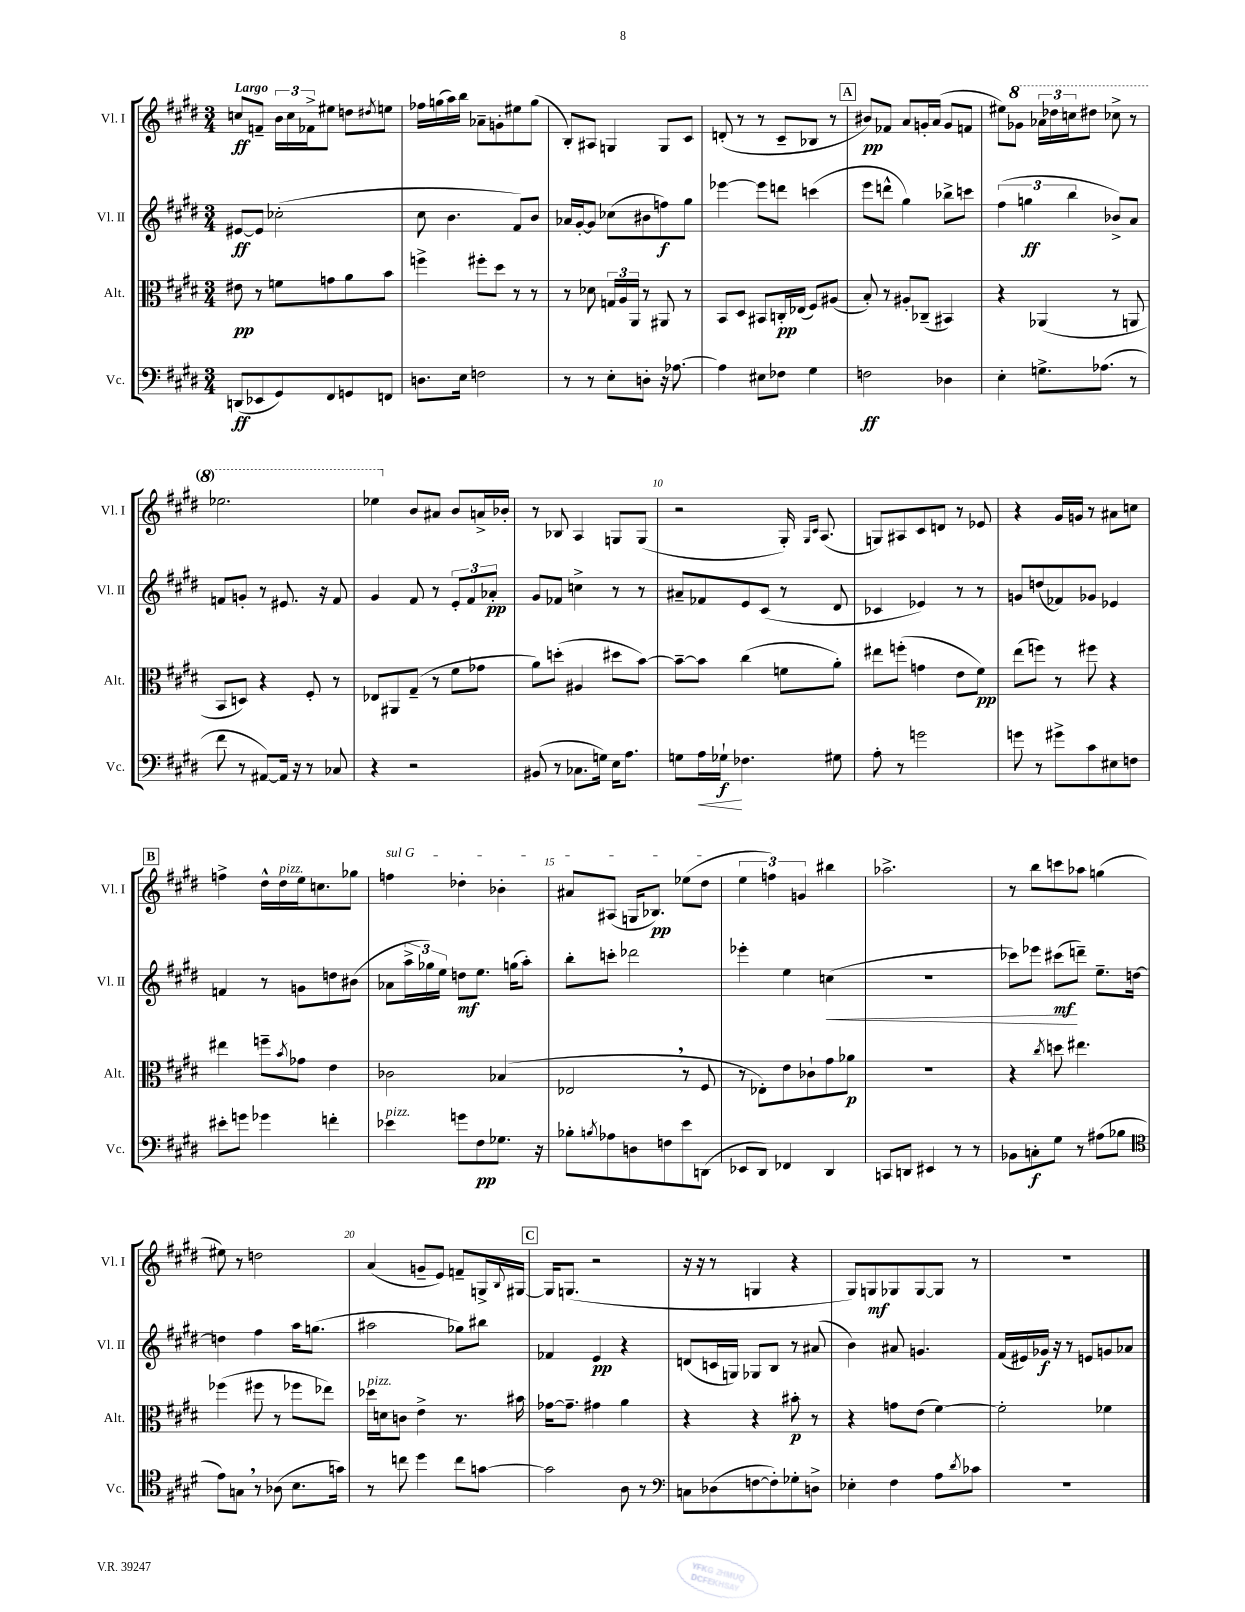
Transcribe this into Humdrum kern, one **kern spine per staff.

**kern	**kern	**kern	**kern
*staff4	*staff3	*staff2	*staff1
*clefF4	*clefC3	*clefG2	*clefG2
*k[f#c#g#d#]	*k[f#c#g#d#]	*k[f#c#g#d#]	*k[f#c#g#d#]
*M3/4	*M3/4	*M3/4	*M3/4
(8DD	8e#	[8e#	8cc
8EE-	8r	8e#]	8f~
8GG#)	8f	(2cc-'	24b
.	.	.	24cc
.	.	.	24f-^
8FF#	8g	.	8ee#
8GG	8a	.	8dd
.	.	.	8qdd#
8FF	8b	.	8ee
=	=	=	=
8.D	4ff^	8cc#	16ff-
.	.	.	(16gg
.	.	4.b	16aa)
16E	.	.	16bb
2F	8ff#'	.	8a-~
.	8dd#	.	8g'
.	8r	8f#)	8ee#
.	8r	8b	(8gg
=	=	=	=
8r	8r	16a-	8B')
.	.	[16g#'	.
8r	8d-	8g#]	8A#
8E'	24G	(8cc-	4G
.	24A	.	.
.	24AA	.	.
8D'	8r	8b#	.
16r	8AA#	8ff)	8G
[8.A-	.	.	.
.	8r	8gg#	8c#
=	=	=	=
4A-]	8BB	[4eee-	(8d'
.	8D#	.	8r
8E#	8BB#	8eee-]	8r
8F-	16C'	8ddd	8c#~
.	(16E-	.	.
4G#	8F#)	(4ccc	8B-
.	(8A#	.	8r
=	=	=	=
2F	8B')	8eee	8b#)
.	8r	8ddd^^	8f-
.	8A#'	4gg#)	8a
.	(8C-~	.	16g'
.	.	.	(16a
4D-	4BB#)	8bb-^	8g
.	.	8ccc	8f
=	=	=	=
4E'	4r	(6ff#	8ee#)
.	.	.	8gg-
.	.	6gg	.
8.G^	(4AA-	.	24aa-
.	.	.	24ddd-
.	.	6bb	24ccc
.	.	.	8ddd#
(8.A-	.	.	.
.	8r	8b-^)	8ccc-^
8r	8AA	8a	8r
=	=	=	=
8f#	8BB	8f	2.eee-
8r	8D)	8g'	.
[8AA#)	4r	8r	.
16AA#]	.	8.e#	.
16r	.	.	.
8r	8F#'	.	.
.	.	16r	.
8C-	8r	8f	.
=	=	=	=
4r	8E-	4g#	4eee-
.	8AA#	.	.
2r	(8G#~	8f#	8b
.	8r	8r	8a#
.	8f#	12e'	8b
.	.	12f#	.
.	8g-	.	16a^
.	.	12a-'	.
.	.	.	16b-'
=	=	=	=
(8BB#	8a)	8g#	8r
8r	(8dd'	8f-	8B-
8.C-	4A#	4cc^	4A
16G)	.	.	.
16E	8dd#	8r	8G
8.A	.	.	.
.	[8b)	8r	(8G
=	=	=	=
8G	8b~_	8a#~	2r
16A	8b]	8f-	.
16G-`	.	.	.
4.F-	(4cc#	8e	.
.	.	(8c#	.
.	8f	8r	16G#')
.	.	.	16qqG#
.	.	.	16qqc#
.	.	.	(8.A
8G#	8a')	8d#	.
=	=	=	=
8A'	8ee#	4c-	8G)
8r	(8ff'	.	8A#
2g	4g	4e-)	8c#
.	.	.	8d
.	8e	8r	8r
.	8f#)	8r	8e-
=	=	=	=
8g	(8ee	8g	4r
8r	8ff)	(8dd	.
8g#^	8r	8f-)	16g#
.	.	.	16g
8c#	8ff#	8g-	8r
8E#	4r	4e-	8a#
8F	.	.	8cc
=	=	=	=
8e#'	4ee#	4f	4ff^
8g	.	.	.
4g-	8ff~	8r	16dd#^^
.	.	.	16dd#
.	8qb	.	.
.	8g-	8g	16ee
.	.	.	8.cc
4f'	4e	8dd	.
.	.	(8b#	8gg-
=	=	=	=
4e-	2c-	8a-	4ff
.	.	24aa^	.
.	.	24gg-)	.
.	.	24ee	.
8g	.	8dd	4dd-'
8F#	.	8.ee	.
8.G-	(4B-	.	4b-'
.	.	(16gg	.
.	.	8aa')	.
16r	.	.	.
=	=	=	=
8B-'	2E-	8bb'	8a#
8qB	.	.	.
8A-	.	8ccc'	(8A#
8D	.	2ddd-	16G
.	.	.	8.B-)
8F	.	.	.
8e	8r	.	(8ee-
(8DD	8F#	.	8dd#
=	=	=	=
8EE-	8r	4eee-'	6ee
8DD#)	8E-')	.	.
.	.	.	6ff)
4FF-	8e	4ee	.
.	.	.	6g
.	8c-`	.	.
4DD#	8g#	(4cc	4bb#
.	8a-	.	.
=	=	=	=
8CC	2.r	2.r	2.aa-^
8DD	.	.	.
4EE#	.	.	.
8r	.	.	.
8r	.	.	.
=	=	=	=
8BB-	4r	8ccc-)	8r
8C'	.	8eee-	8bb
.	8qcc#	.	.
8G#	8dd	(8ccc#	8ccc
8r	4.ee#	8ddd~)	8aa-
(8A#	.	8.ee~	(4gg
8B-	.	.	.
.	.	[16dd	.
=	=	=	=
*clefC4	*	*	*
8e)	(4ff-	4dd]	8ee#)
8G	.	.	8r
8r	8ff#	4ff#	2dd
(8A-	8r	.	.
8.B	8ff-	16aa	.
.	.	(8.gg	.
.	8ee-)	.	.
16g)	.	.	.
=	=	=	=
8r	16dd-	2aa#	(4a
.	16d	.	.
8cc	8c	.	.
4dd#	4e^	.	8g~
.	.	.	8e)
8cc	8.r	8gg-)	8f~
[8g	.	8bb#	16G^
.	.	.	8qqB
.	16b#	.	[16G#
=	=	=	=
2g]	[16g-	4f-	16G#]
.	8.g-~]	.	(8.G
.	4g#	4e	2r
8A	4a	4r	.
8r	.	.	.
=	=	=	=
*clefF4	*	*	*
8C	4r	(8d	16r
.	.	.	16r
(8D-	.	16c	8r
.	.	16G)	.
[8F	4r	8G-	4G
8F'])	.	8B	.
8G-'	8b#'	8r	4r
8D^	8r	(8a#	.
=	=	=	=
4E-'	4r	4b)	8G#)
.	.	.	8G
4F#	8g	8a#	8G-
.	(8e	4.g	[8G-
8A	[4f#)	.	8G-]
8qd#	.	.	.
8c-	.	.	8r
=	=	=	=
2.r	2f#']	(16f#	2.r
.	.	16e#)	.
.	.	16g-	.
.	.	16r	.
.	.	8r	.
.	.	8e	.
.	4f-	8g	.
.	.	8a-	.
==	==	==	==
*-	*-	*-	*-
